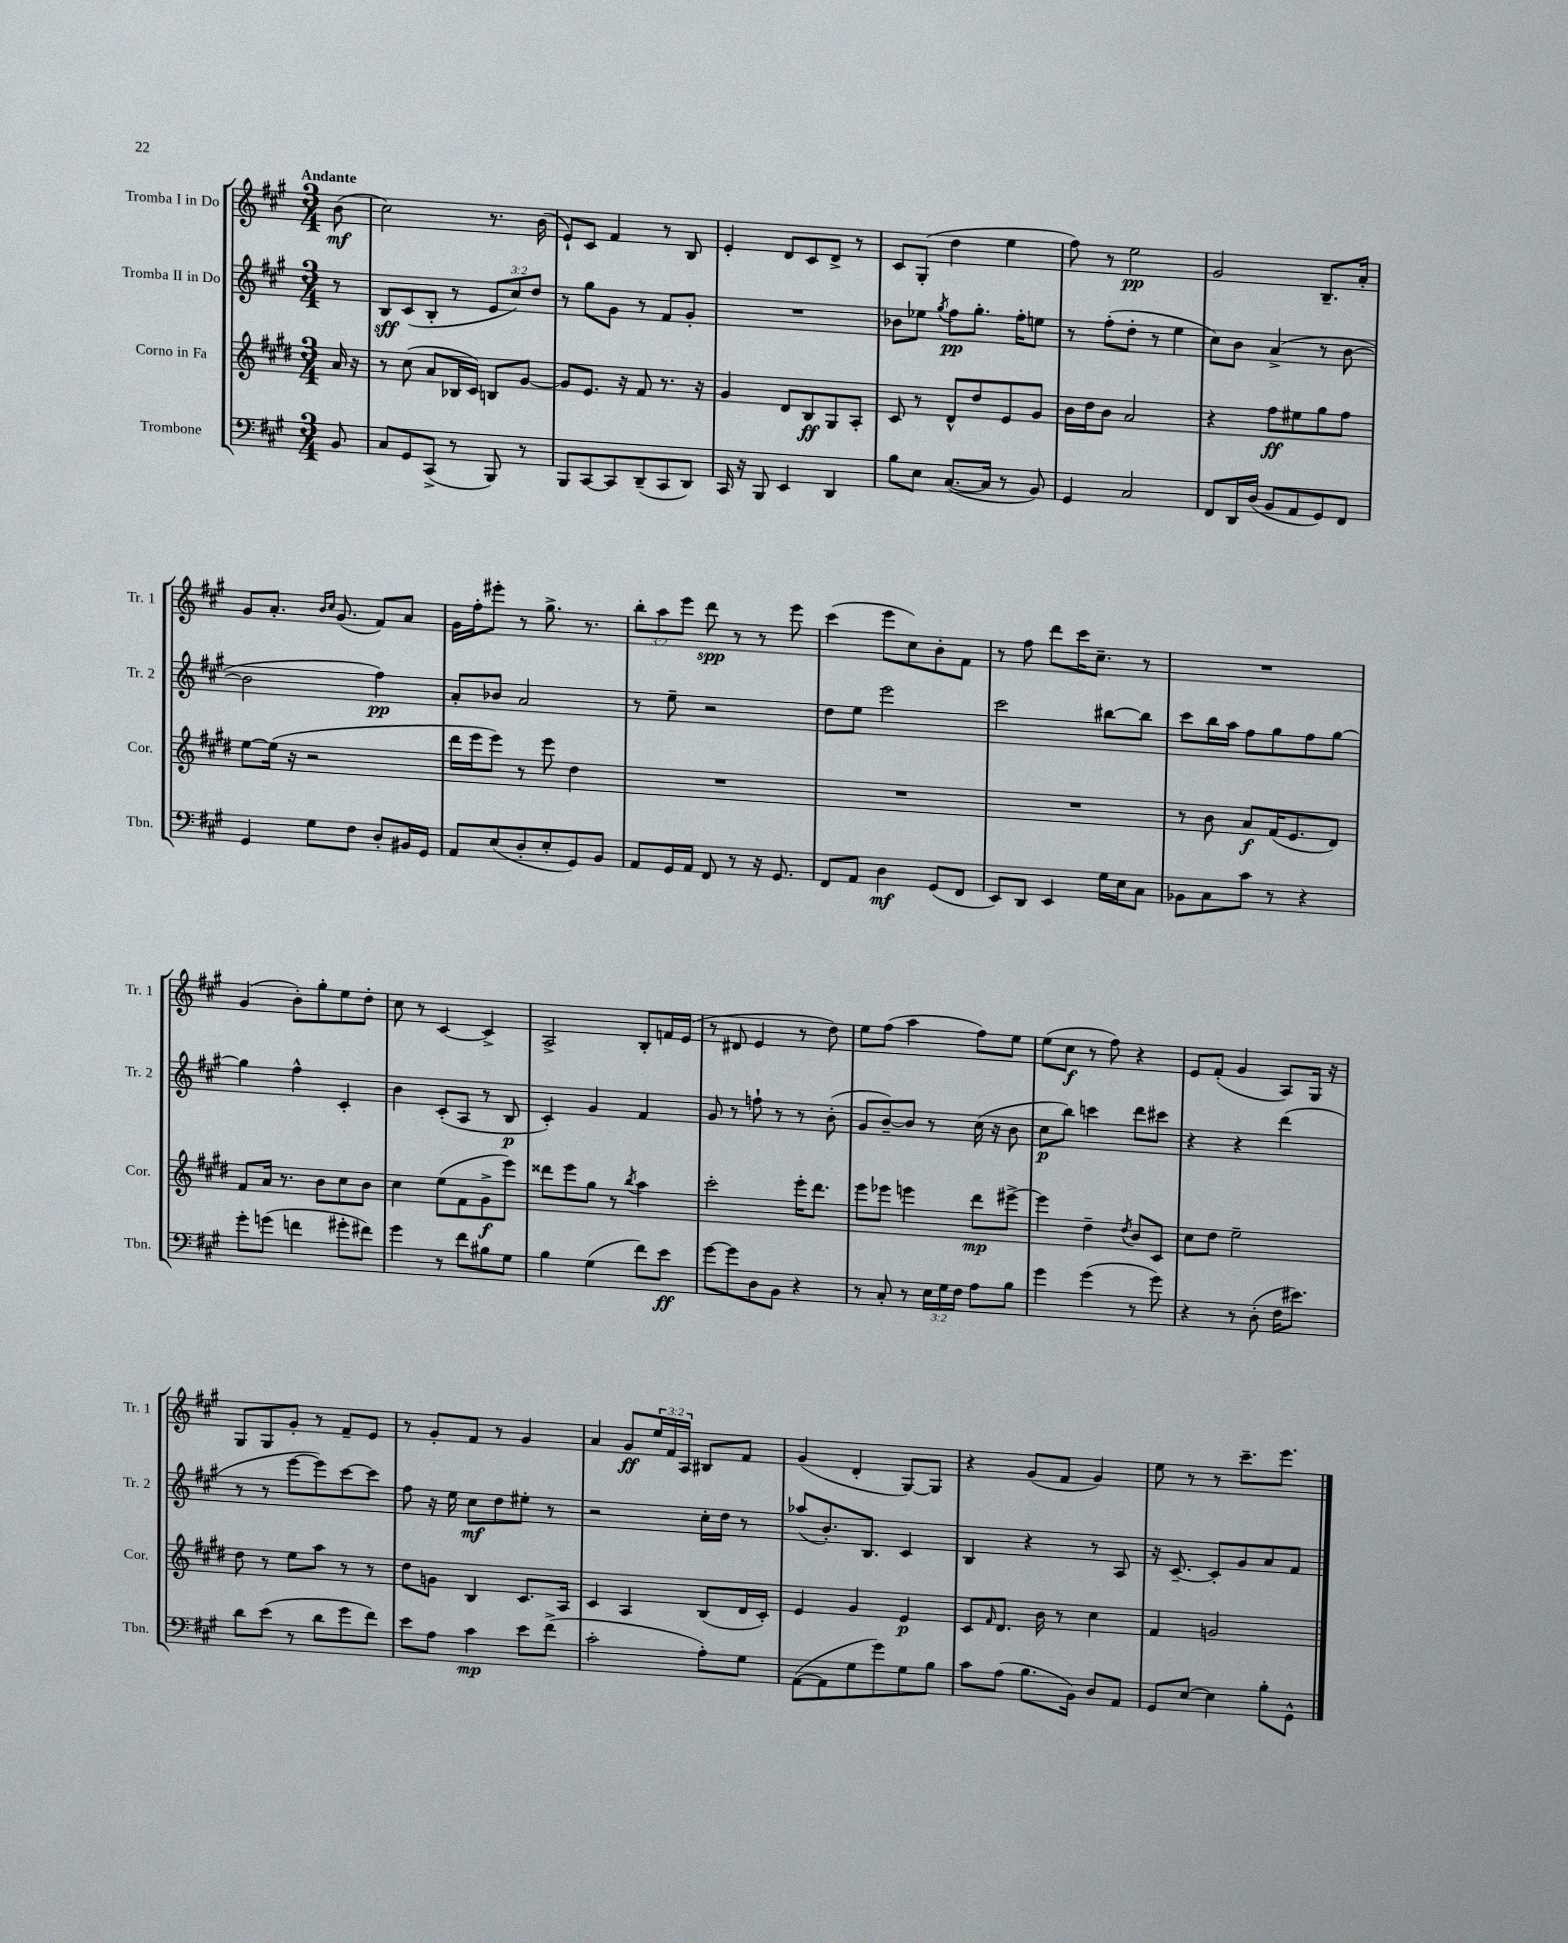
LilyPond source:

<<
\new StaffGroup <<
\new Staff = "s0" \with { instrumentName = "Tromba I in Do" shortInstrumentName = "Tr. 1" } {
    \clef treble \key a \major \numericTimeSignature \time 3/4 \override Staff.TupletNumber.text = #tuplet-number::calc-fraction-text \partial 8 \tempo "Andante"
    b'8\mf( |
    cis''2) r8. b'16( |
    e'8-!) cis'8 fis'4 r8 b8 |
    e'4-. d'8 cis'8 d'8-> r8 |
    cis'8 gis8-.( d''4 e''4 |
    fis''8) r8 e''2\pp |
    gis'2 b8.-- a'16-. |
    gis'8 a'8.-. \grace { b'16 cis''16 } gis'8.( fis'8) a'8 |
    gis'16 fis''16-. eis'''8-. r8 gis''8.-> r8. |
    \tuplet 3/2 { b''8-. a''8 e'''8 } d'''8\spp r8 r8 e'''8 |
    cis'''4( e'''8 cis''8) b'8-. fis'8 |
    r8 fis''8 d'''8 cis'''16 cis''8.-- r8 |
    R2. |
    gis'4( b'8-.) gis''8-. e''8 d''8-. |
    cis''8 r8 cis'4~ cis'4-> |
    a2-> b8-. f'16 e'16( |
    r8 dis'8 e'4 r8 d''8) |
    e''8 fis''8( a''4 fis''8) e''8 |
    e''8( cis''8\f r8 fis''8) r4 |
    e'8 fis'8-.( gis'4 a8) gis16 r16 |
    gis8 gis8 gis'8-. r8 fis'8-- e'8 |
    r8 gis'8-. fis'8 r8 gis'4 |
    a'4 gis'8\ff \tuplet 3/2 { e''16 fis'16 a16 } bis8 fis'8 |
    gis'4( d'4-. gis8~) gis8 |
    r4 gis'8( fis'8 gis'4) |
    e''8 r8 r8 cis'''8.-- e'''8. \bar "|." |
}
\new Staff = "s1" \with { instrumentName = "Tromba II in Do" shortInstrumentName = "Tr. 2" } {
    \clef treble \key a \major \numericTimeSignature \time 3/4 \override Staff.TupletNumber.text = #tuplet-number::calc-fraction-text \partial 8
    r8 |
    b8\sff cis'8( b8-. r8 \tuplet 3/2 { e'8 cis''8) d''8 } |
    r8 gis''8 gis'8 r8 fis'8 gis'8-. |
    R2. |
    bes'8 ees''8 \acciaccatura { gis''8 } fis''8\pp gis''8.-. fis''16-. e''8 |
    r8 fis''8-.( d''8-. r8 e''4 |
    cis''8) b'8 a'4->( r8 b'8~ |
    b'2 fis''4\pp) |
    a'8-. bes'8 a'2 |
    r8 e''8-- r2 |
    d''8 e''8 e'''2 |
    cis'''2 bis''8~ bis''8 |
    cis'''8 b''16 a''16 fis''8 gis''8 fis''8 gis''8~ |
    gis''4 fis''4-^ cis'4-. |
    b'4 cis'8-.( a8 r8 b8\p |
    cis'4-.) gis'4 fis'4 |
    gis'8 r8 f''8-! r8 r8 b'8-.( |
    gis'8 b'8~--) b'8 r8 cis''16( r16 b'8 |
    cis''8\p b''8) c'''4 d'''8 cis'''8 |
    r4 r4 d'''4( |
    r8 r8 e'''8~ e'''8) cis'''8~ cis'''8 |
    fis''8 r16 e''16 cis''8\mf d''8 eis''8-. r8 |
    r2 cis''16-. d''16 r8 |
    aes''8( b'8.-.) b8. cis'4 |
    b4 r4 r8 a8 |
    r16 cis'8.~-- cis'8-. gis'8 a'8 fis'8 \bar "|." |
}
\new Staff = "s2" \with { instrumentName = "Corno in Fa" shortInstrumentName = "Cor." } {
    \clef treble \key e \major \numericTimeSignature \time 3/4 \partial 8
    a'16 r16 |
    r8 cis''8( a'8 bes16 cis'16) b8 gis'8~ |
    gis'8 e'8. r16 fis'8 r8. r16 |
    gis'4 dis'8 b8\ff gis8 a8-. |
    cis'8 r8 dis'8-^ dis''8 e'8 gis'8 |
    b'16 dis''16 b'8 a'2 |
    r4 fis''8\ff eis''8 gis''8 fis''8 |
    e''8~ e''16( r16 r2 |
    dis'''16 e'''16 e'''8) r8 e'''8 dis''4 |
    R2. |
    R2. |
    R2. |
    r8 b'8 a'8\f fis'16( e'8. dis'8) |
    fis'8 a'16 r8. b'8 cis''8 b'8 |
    cis''4 e''8( fis'8 gis'8->\f e'''8) |
    disis'''8 e'''8 gis''8 r8 \acciaccatura { b''8 } a''4 |
    cis'''2-. e'''16-. dis'''8. |
    e'''8 ees'''8 e'''4 dis'''8\mp eis'''8~-> |
    eis'''4 dis''4-- \acciaccatura { dis''8 } b'8 cis'8 |
    cis''8 dis''8 e''2-- |
    dis''8 r8 e''8 a''8 r8 r8 |
    dis''8 g'8 b4 cis'8. a16 |
    cis'4 a4 b8( dis'16 cis'16-.) |
    e'4 gis'4 e'4\p |
    cis'8 \grace { fis'16 } dis'8. b'16 r8 cis''4 |
    fis'4 g'2 \bar "|." |
}
\new Staff = "s3" \with { instrumentName = "Trombone" shortInstrumentName = "Tbn." } {
    \clef bass \key a \major \numericTimeSignature \time 3/4 \override Staff.TupletNumber.text = #tuplet-number::calc-fraction-text \partial 8
    b,8 |
    cis8 gis,8 cis,8->( r8 b,,8) r8 |
    b,,8 cis,8~ cis,8 d,8--( cis,8 d,8) |
    cis,16 r16 b,,8 e,4 d,4 |
    b8 e8 cis8.~( cis16 r8 b,8) |
    gis,4 cis2 |
    fis,8 d,16 d16( b,8 a,8 gis,8) fis,8 |
    gis,4 gis8 fis8 d8-. bis,16 gis,16 |
    a,8 e8( d8-. e8-. gis,8) b,8 |
    a,8 gis,16 a,16 fis,8 r8 r16 gis,8. |
    fis,8 a,8 d4\mf gis,8( fis,8 |
    e,8) d,8 e,4 gis16 e16 cis8 |
    bes,8 cis8 cis'8 r8 r4 |
    gis'8-. g'8( f'4 gis'8-. fis'8) |
    gis'4 r8 fis'8 bis8 gis8 |
    b4 gis4( fis'8) e'8\ff |
    gis'8~ gis'8 d8 b,8 r4 |
    r8 cis8-. r8 \tuplet 3/2 { e16 gis16 fis16 } a8 b8 |
    gis'4 gis'4( r8 gis'8) |
    r4 r8 d8-.( fis16 eis'8.) |
    d'8 e'8( r8 d'8 gis'8 fis'8) |
    e'8 a8 cis'4\mp e'8 fis'8->( |
    cis'2-. a8-.) gis8 |
    a,8~( a,8 gis8 gis'8) gis8 b8 |
    cis'8 a8( b8. b,16) d8 a,8 |
    gis,8 e8~ e4 b8-. gis,8-^ \bar "|." |
}
>>
>>
\layout { \context { \Score \remove "Bar_number_engraver" } }
